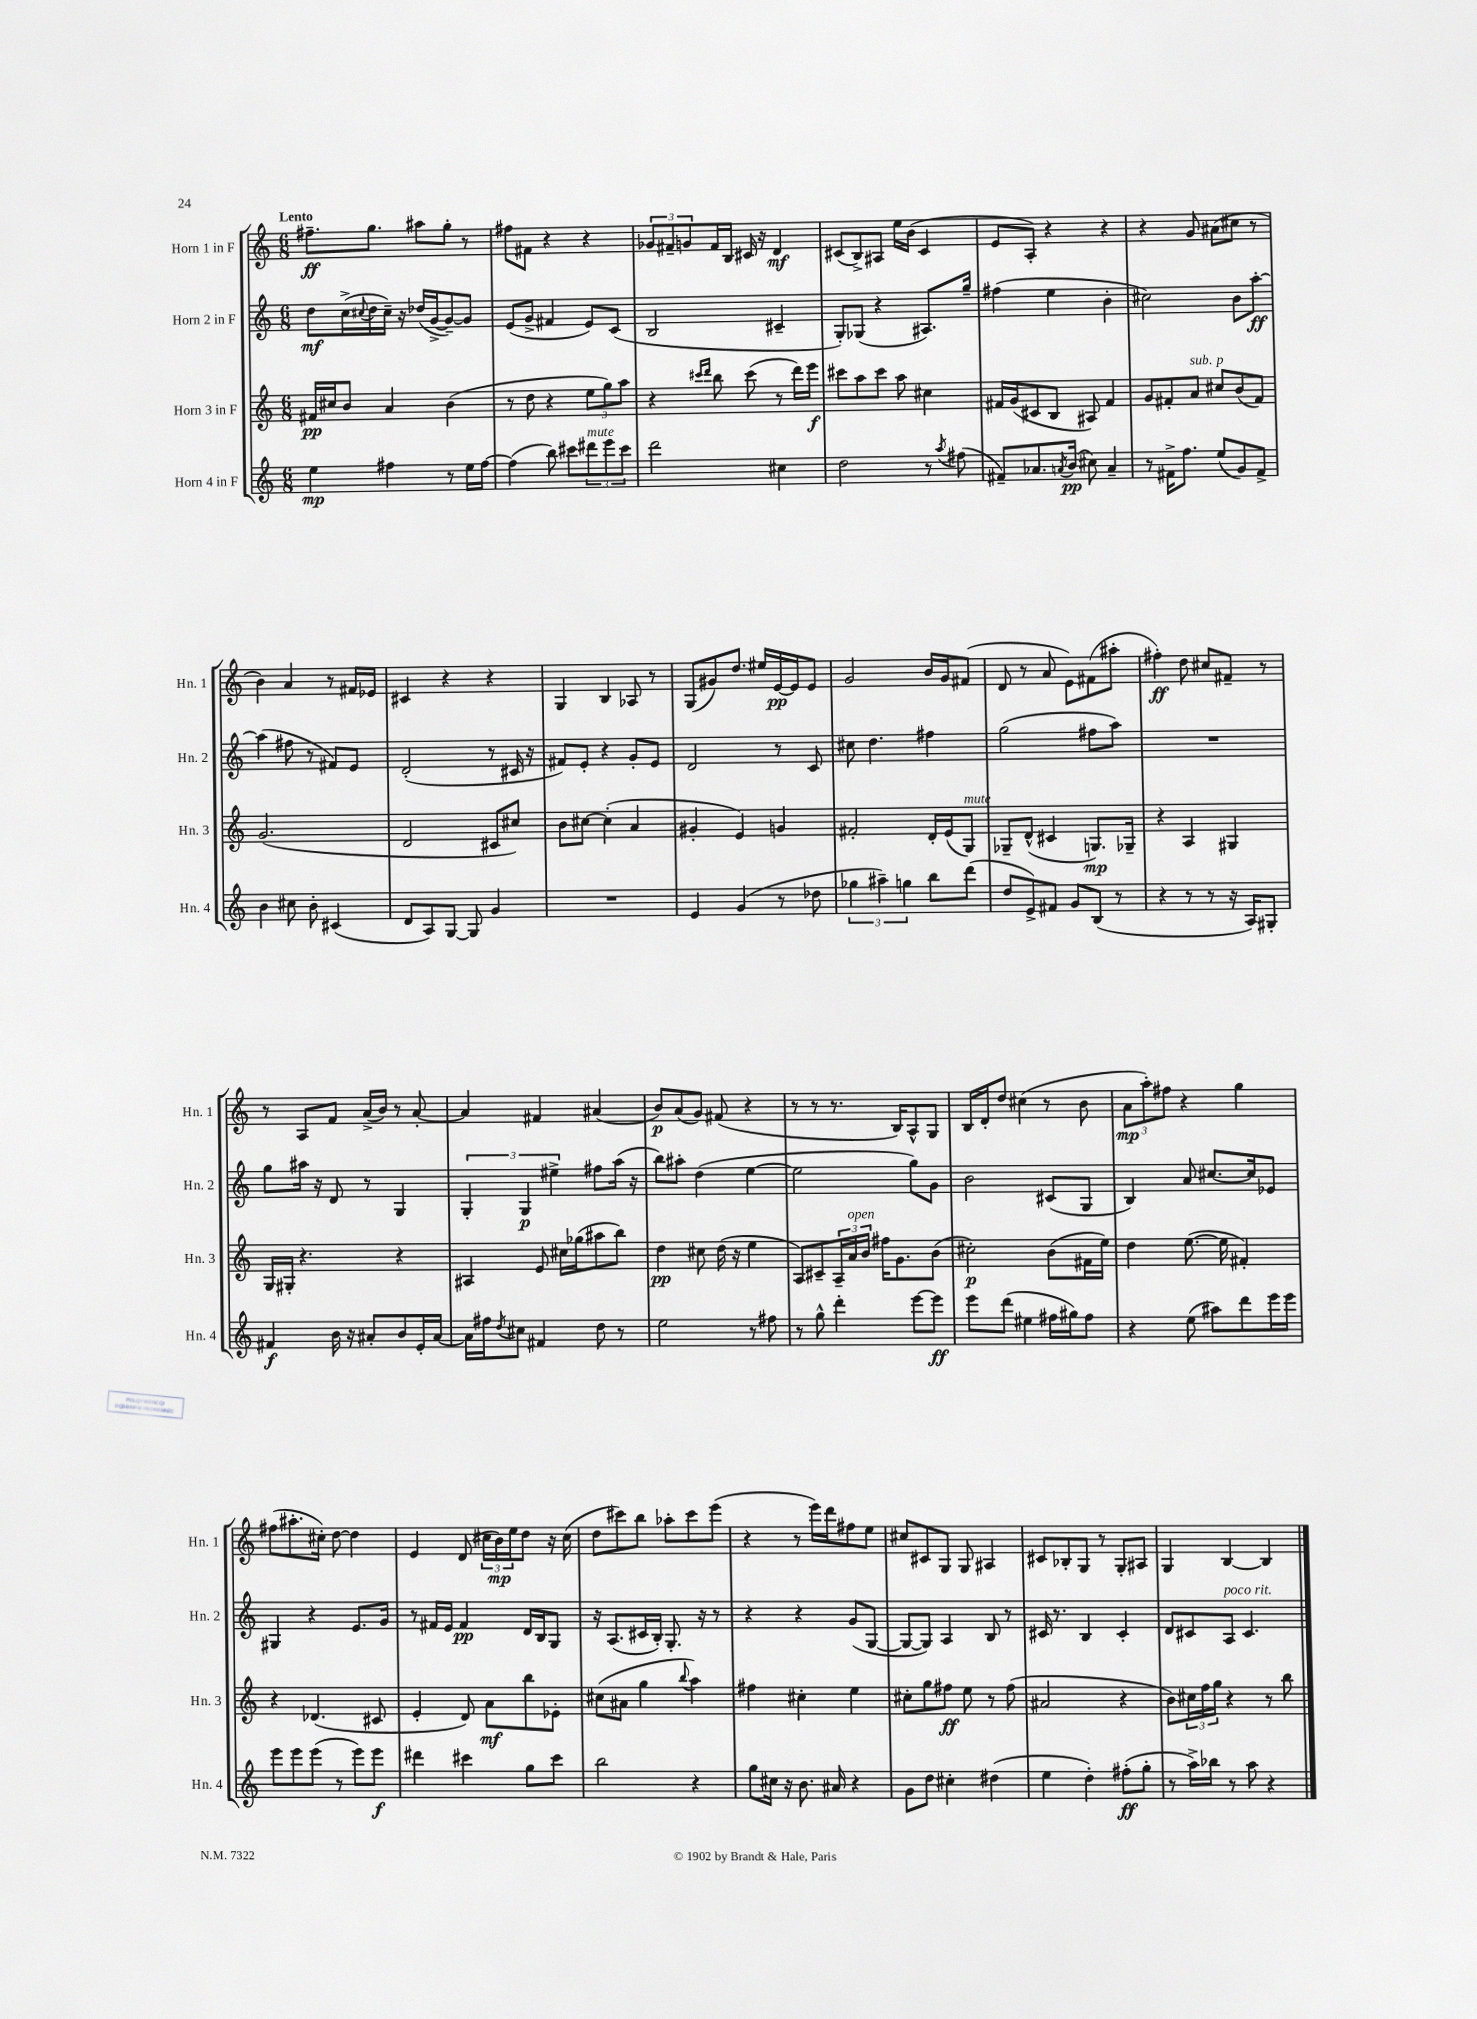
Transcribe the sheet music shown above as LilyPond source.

<<
\new StaffGroup <<
\new Staff = "s0" \with { instrumentName = "Horn 1 in F" shortInstrumentName = "Hn. 1" } {
    \clef treble \key c \major \numericTimeSignature \time 6/8 \tempo "Lento"
    fis''8.--\ff g''8. ais''8 g''8-. r8 |
    fis''8 fis'8 r4 r4 |
    \tuplet 3/2 { ges'8 fis'8-- g'8 } fis'16 b16 cis'16 r16 d'4\mf |
    cis'8( b8->) ais8 e''16 b'16( cis'4 |
    e'8 a8-.) r4 r4 |
    r4 g'8 ais'8( cis''8 r8 |
    b'4) a'4 r8 fis'16 ees'16 |
    cis'4 r4 r4 |
    g4 b4 aes8 r8 |
    g8( gis'8) d''8. eis''16 e'16~\pp e'16 e'8 |
    g'2 b'16 g'16 fis'8( |
    d'8 r8 a'8 e'8) fis'8( ais''8-. |
    fis''4-.\ff) d''8 cis''8 fis'8-- r8 |
    r8 a8 f'8 a'16->( b'16) r8 a'8~-. |
    a'4 fis'4 ais'4( |
    b'8\p) a'8( g'8) fis'8( r4 |
    r8 r8 r8. b16) a8-^ g8 |
    b16 d'16-. d''8 cis''4( r8 b'8 |
    \tuplet 3/2 { a'8\mp a''8-.) fis''8 } r4 g''4 |
    fis''8( ais''8.-. cis''16-.) d''8~ d''4 |
    e'4 d'8( \tuplet 3/2 { cis''16 b'16\mp) e''16 } d''8 r16 cis''16( |
    d''8 cis'''8) b''8 aes''8-. cis'''8 e'''8( |
    r4 r8 e'''16) d'''16 fis''8 e''8 |
    cis''8 cis'8 g8 g8 ais4 |
    cis'8 bes8-. g8 r8 g8-. ais8 |
    g4 b4~ b4 \bar "|." |
}
\new Staff = "s1" \with { instrumentName = "Horn 2 in F" shortInstrumentName = "Hn. 2" } {
    \clef treble \key c \major \numericTimeSignature \time 6/8
    d''8\mf c''16->( \appoggiatura { cis''8 } d''16 cis''16--) r16 des''16( g'16~-> g'8~--) g'8 |
    e'8( g'8-> fis'4 e'8) c'8( |
    b2 cis'4-- |
    g8-.) ges8( r4 ais8.) g''16-- |
    fis''4( e''4 b'4-. |
    cis''2) b'8 a''8~-.\ff |
    a''4( fis''8 r8 fis'8) e'8 |
    d'2-.( r8 cis'16 r16 |
    fis'8) e'8-. r4 g'8-. e'8 |
    d'2 r8 c'8 |
    cis''8 d''4. fis''4 |
    g''2( fis''8 a''8) |
    R2. |
    g''8 ais''16 r16 d'8 r8 g4 |
    \tuplet 3/2 { g4-. g4\p eis''4-> } fis''8 a''16( r16 |
    b''8) ais''8-. d''4( e''4~ |
    e''2 g''8) g'8 |
    b'2 cis'8( g8 |
    b4) a'8 cis''8.~ cis''16 ees'8 |
    gis4 r4 e'8. g'16 |
    r8 fis'16 e'16 fis'4\pp d'16 b16 g8 |
    r16 a8.( cis'16 b16-.) g8.-. r16 r8 |
    r4 r4 g'8( g8~ |
    g8~ g8) a4 b8 r8 |
    cis'16 r8. b4 cis'4-. |
    d'8 cis'8 a8^\markup { \italic "poco rit." } cis'4. \bar "|." |
}
\new Staff = "s2" \with { instrumentName = "Horn 3 in F" shortInstrumentName = "Hn. 3" } {
    \clef treble \key c \major \numericTimeSignature \time 6/8
    fis'16\pp cis''16 b'8 a'4 b'4( |
    r8 d''8 r4 \tuplet 3/2 { e''8 g''8) a''8 } |
    r4 \grace { cis'''16 d'''16 } b''8 cis'''8( r8 d'''16) e'''16\f |
    cis'''8 a''8 cis'''8 a''8 cis''4 |
    fis'16 g'16( cis'8 b8 ais8) fis'4 |
    g'8 fis'8-. a'8^\markup { \italic "sub. p" } cis''8 b'8( fis'8) |
    g'2.( |
    d'2 cis'8 cis''8) |
    b'8 cis''8~ cis''4-.( a'4 |
    gis'4-. e'4) g'4 |
    fis'2-. d'16-. e'16( g8^\markup { \italic "mute" }) |
    ges8-- d'8-^( cis'4 g8.\mp) ges16-- |
    r4 a4 gis4 |
    g16 gis16-. r4. r4 |
    ais4 e'8 cis''16 ges''16( ais''8 b''8) |
    d''4\pp cis''8 d''16( r16 e''4 |
    a8) cis'8-- \tuplet 3/2 { a16-- a'16^\markup { \italic "open" } b'16 } fis''16 g'8. b'8( |
    cis''2-.\p) b'8( fis'16 e''16) |
    d''4 e''8.~( e''16 fis'4-.) |
    r4 des'4.( cis'8 |
    e'4-. d'8) a'8\mf b''8 ees'8-. |
    cis''8( ais'8 g''4 \appoggiatura { b''8 } a''4) |
    fis''4 cis''4-. e''4 |
    cis''8-. g''8 fis''8\ff e''8 r8 fis''8( |
    ais'2 r4 |
    b'8) \tuplet 3/2 { cis''16 f''16 g''16 } r4 r8 b''8 \bar "|." |
}
\new Staff = "s3" \with { instrumentName = "Horn 4 in F" shortInstrumentName = "Hn. 4" } {
    \clef treble \key c \major \numericTimeSignature \time 6/8
    e''4\mp fis''4 r8 e''16 fis''16~ |
    fis''4( b''8) cis'''8 \tuplet 3/2 { dis'''8^\markup { \italic "mute" } e'''8 cis'''8 } |
    d'''2 cis''4 |
    d''2 r8 \acciaccatura { a''8 } fis''8( |
    fis'8--) aes'8. \acciaccatura { a'8 } b'16\pp( cis''8) a'4-- |
    r8 fis'16-> f''8. e''8( g'8) fis'8-> |
    b'4 cis''8 b'8-. cis'4( |
    d'8 a8) g8~ g8 g'4 |
    R2. |
    e'4 g'4( r8 des''8 |
    \tuplet 3/2 { ges''4 ais''4--) g''4 } b''8 d'''8( |
    d''8 e'8->) fis'8 g'8 b8( r8 |
    r4 r8 r8 r16 a16) gis8-. |
    fis'4\f b'16 r16 ais'8-. b'8 e'16-. ais'16~ |
    ais'16 fis''16 \acciaccatura { d''8 } cis''8 fis'4 d''8 r8 |
    e''2 r8 fis''8 |
    r8 g''8-^ d'''4-. e'''8~ e'''8\ff |
    e'''8 d'''8( eis''4 fis''16 gis''16) fis''8 |
    r4 e''8( ais''8) d'''8 e'''16 e'''16 |
    e'''8 e'''8 e'''8( r8 e'''8) e'''8\f |
    dis'''4 cis'''4 g''8 cis'''8 |
    b''2 r4 |
    g''8 cis''16 r16 b'8. ais'16 r4 |
    g'8 d''8 cis''4-. dis''4( |
    e''4 d''4-.) fis''8-.\ff( g''8-. |
    r8 a''16->) bes''16 r8 a''8 r4 \bar "|." |
}
>>
>>
\layout { \context { \Score \remove "Bar_number_engraver" } }
